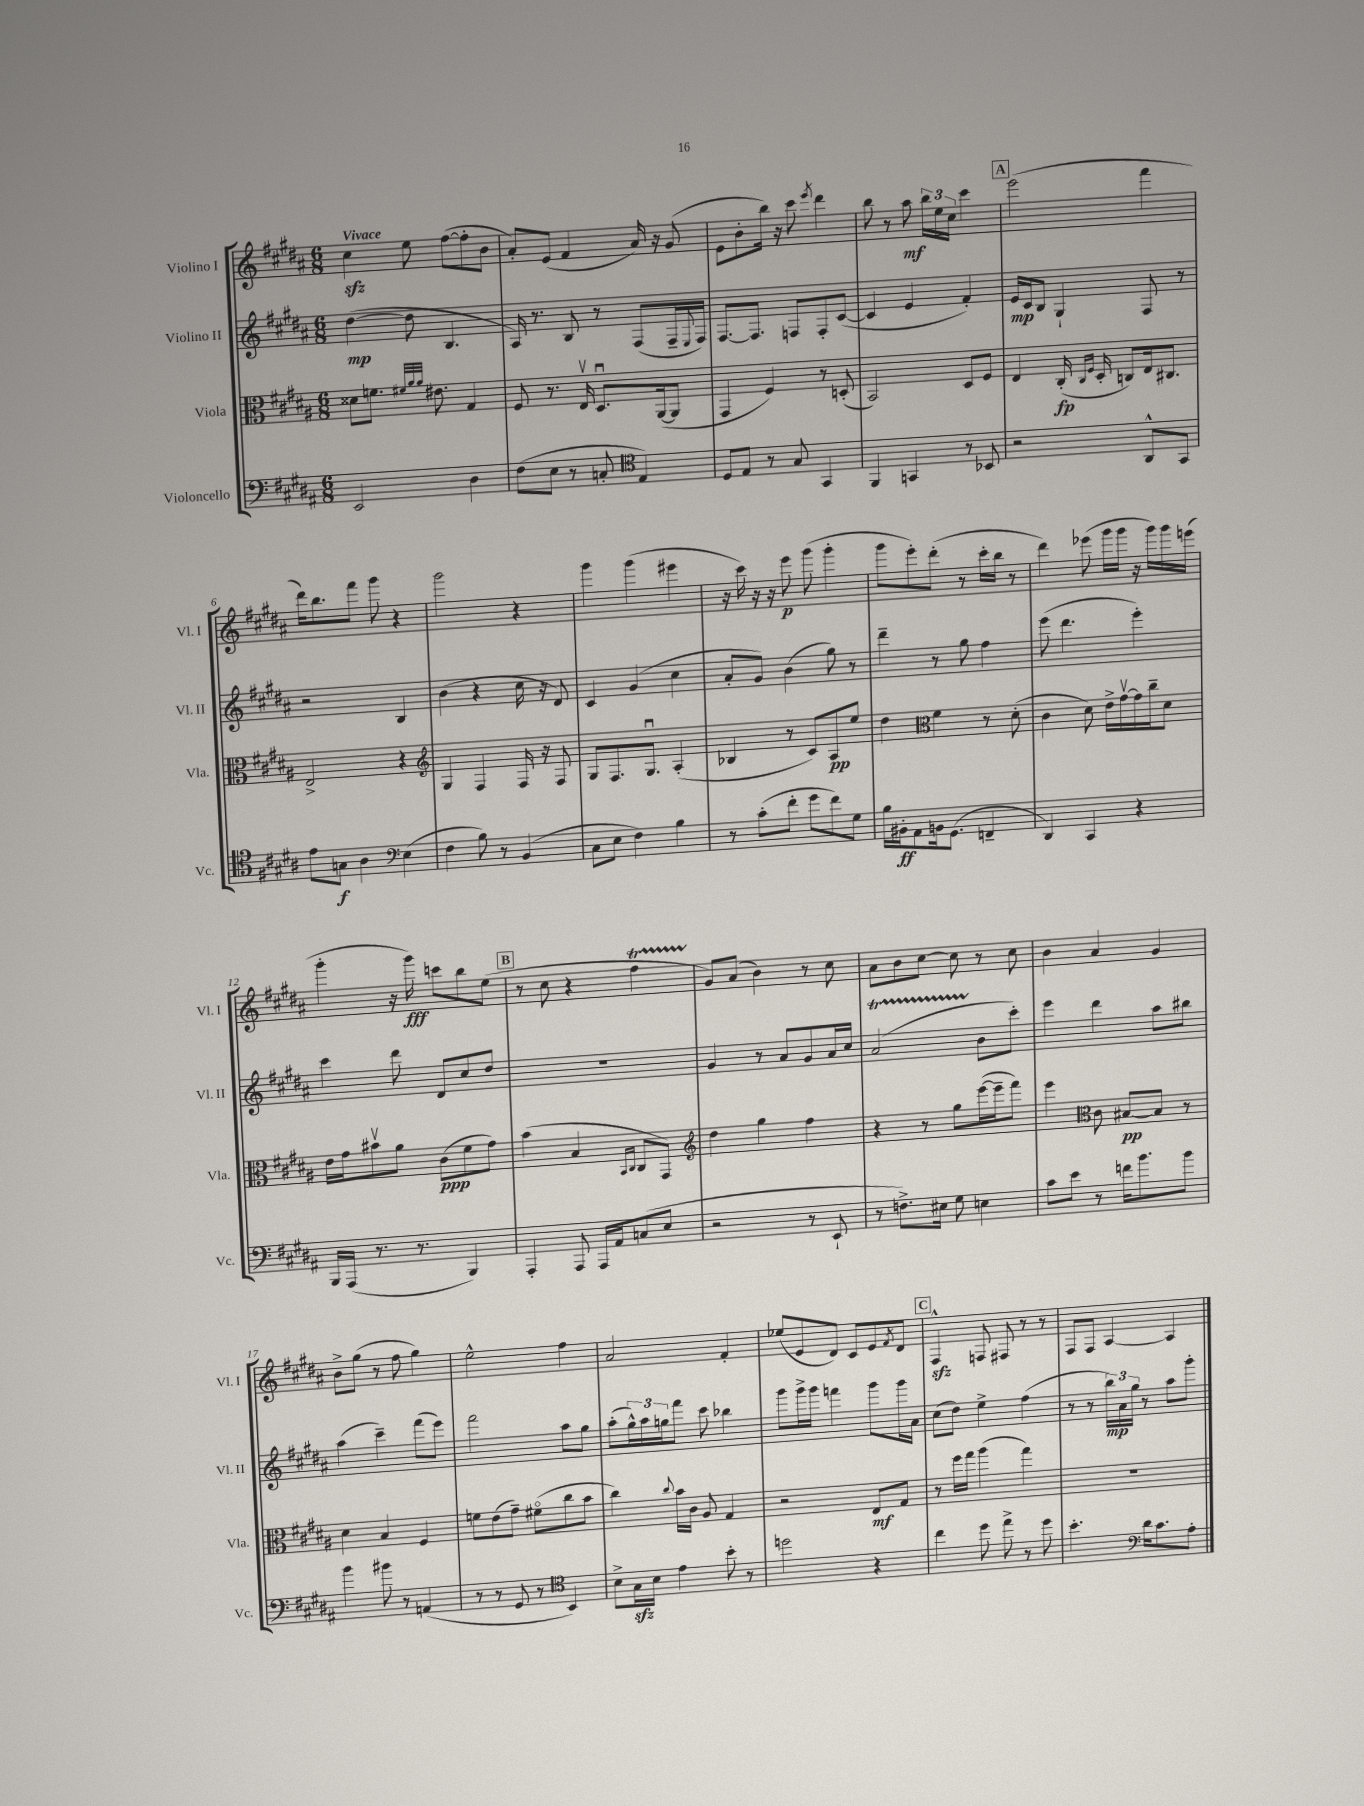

**kern	**dynam	**kern	**dynam	**kern	**dynam	**kern	**dynam
*part4	*part4	*part3	*part3	*part2	*part2	*part1	*part1
*staff4	*staff4	*staff3	*staff3	*staff2	*staff2	*staff1	*staff1
*I"Violoncello	*	*I"Viola	*	*I"Violino II	*	*I"Violino I	*
*I'Vc.	*	*I'Vla.	*	*I'Vl. II	*	*I'Vl. I	*
*clefF4	*	*clefC3	*	*clefG2	*	*clefG2	*
*k[f#c#g#d#a#]	*	*k[f#c#g#d#a#]	*	*k[f#c#g#d#a#]	*	*k[f#c#g#d#a#]	*
*M6/8	*	*M6/8	*	*M6/8	*	*M6/8	*
=1	=1	=1	=1	=1	=1	=1	=1
!	!	!	!	!	!	!LO:TX:a:B:t=Vivace	!
2EE/	.	8d##X\L	.	([4dd#\	mp	4cc#zz\	.
.	.	8.fn\J	.	.	.	.	.
.	.	.	.	8dd#\]	.	8ee\	.
.	.	32qqf#X/LLL	.	.	.	.	.
.	.	32qqa#/	.	.	.	.	.
.	.	32qqa#/JJJ	.	.	.	.	.
.	.	8.e#X\	.	.	.	.	.
.	.	.	.	4.B/	.	([8ff#\L	.
4D#\	.	4G#/	.	.	.	8ff#'\]	.
.	.	.	.	.	.	8b\J	.
=2	=2	=2	=2	=2	=2	=2	=2
(8F#\L	.	8F#/	.	16A#/)	.	8a#'/L)	.
.	.	.	.	8.r	.	.	.
8E\J	.	8.r	.	.	.	(8e/J	.
8r	.	.	.	8B/	.	4f#/	.
.	.	16Ev/	.	.	.	.	.
8Cn'/	.	8.D#u/L	.	8r	.	.	.
*clefC4	*	*	*	*	*	*	*
4E/)	.	.	.	(8F#/L	.	16a#/)	.
.	.	([16AA#/k	.	.	.	16r	.
.	.	8AA#/J]	.	16F#~/L	.	(8g#/	.
.	.	.	.	8qqE/	.	.	.
.	.	.	.	16F#/JJ)	.	.	.
=3	=3	=3	=3	=3	=3	=3	=3
8D#/L	.	4GG#/	.	[8.F#/L	.	8e\L	.
8E/J	.	.	.	.	.	8b'\	.
.	.	.	.	8.F#/J]	.	.	.
8r	.	4F#/)	.	.	.	16bb\Jk)	.
.	.	.	.	.	.	16r	.
8G#/	.	.	.	8Fn/L	.	8ccc#\	.
.	.	.	.	.	.	8qeee/	.
4GG#/	.	8r	.	8F'/	.	4ddd#\	.
.	.	(8Dn'/	.	([8c#/J	.	.	.
=4	=4	=4	=4	=4	=4	=4	=4
4FF#/	.	2BB/)	.	4c#/]	.	8bb\	.
.	.	.	.	.	.	8r	.
4GGn/	.	.	.	4e/	.	8aa#\	mf
.	.	.	.	.	.	24bb\LL	.
.	.	.	.	.	.	24ee\	.
.	.	.	.	.	.	24cc#\JJ	.
8r	.	8D#/L	.	4f#'/)	.	4ccc#\	.
8BB-X/	.	8F#/J	.	.	.	.	.
!!LO:REH:place=s1:t=A
=5	=5	=5	=5	=5	=5	=5	=5
2r	.	4E/	.	16e/LL	mp	(2eee\	.
.	.	.	.	16c#/J	.	.	.
.	.	.	.	8B/J	.	.	.
.	.	(16C#'/	fp	4G#`/	.	.	.
.	.	16qqC#/LL	.	.	.	.	.
.	.	16qqF#/JJ	.	.	.	.	.
.	.	16D#'/	.	.	.	.	.
.	.	8Cn/L)	.	.	.	.	.
8AA#^^/L	.	16E/k	.	8F#/	.	4fff#\	.
.	.	8.C#X/J	.	.	.	.	.
8GG#/J	.	.	.	8r	.	.	.
!!LO:LB:g=z
=6	=6	=6	=6	=6	=6	=6	=6
8e\L	.	2E^/	.	2r	.	16ddd#\KL)	.
.	.	.	.	.	.	8.bb\	.
8Gn\J	f	.	.	.	.	.	.
4A#\	.	.	.	.	.	8fff#\J	.
.	.	.	.	.	.	8ggg#\	.
*clefF4	*	*	*	*	*	*	*
(4E\	.	4r	.	4B/	.	4r	.
=7	=7	=7	=7	=7	=7	=7	=7
*	*	*clefG2	*	*	*	*	*
4F#\	.	4G#/	.	(4b\	.	2ggg#\	.
8B\)	.	4F#/	.	4r	.	.	.
8r	.	.	.	.	.	.	.
(4BB/	.	16F#/	.	16cc#\	.	4r	.
.	.	16r	.	16r	.	.	.
.	.	8F#/	.	8d#/)	.	.	.
=8	=8	=8	=8	=8	=8	=8	=8
8C#\L	.	8G#/L	.	4c#/	.	4ggg#\	.
8E\J	.	8.F#/	.	.	.	.	.
4F#\)	.	.	.	(4g#/	.	(4ggg#\	.
.	.	8.G#u/J	.	.	.	.	.
4B\	.	(4A#'/	.	4cc#\	.	4eee#X\	.
=9	=9	=9	=9	=9	=9	=9	=9
8r	.	4B-X/	.	8a#'/L	.	16r	.
.	.	.	.	.	.	16ccc#\)	.
(8c#'\L	.	.	.	8g#/J)	.	16r	.
.	.	.	.	.	.	16r	.
8f#'\J	.	8r	.	(4b\	.	8eee\	p
8g#\L	.	8c#/L)	.	.	.	(8ggg#\	.
8f#\)	.	8A#/	pp	8gg#\)	.	4ggg#'\	.
8G#\J	.	8ee/J	.	8r	.	.	.
=10	=10	=10	=10	=10	=10	=10	=10
16B\LL	.	4dd#\	.	4ddd#~\	.	8ggg#\L	.
16BB#X'\J	ff	.	.	.	.	.	.
8AA#\	.	.	.	.	.	8eee'\)	.
*	*	*clefC3	*	*	*	*	*
16BBn\k	.	4f#\	.	8r	.	(8ddd#'\J	.
(8.GG#\J	.	.	.	.	.	.	.
.	.	.	.	8gg#\	.	8r	.
4FFn~/	.	8r	.	4ff#\	.	16ccc#'\LL	.
.	.	.	.	.	.	16bb\JJ	.
.	.	(8d#'\	.	.	.	8r	.
=11	=11	=11	=11	=11	=11	=11	=11
4DD#/)	.	4c#\	.	(8eee\	.	4ddd#\)	.
.	.	.	.	4.ddd#\	.	.	.
4CC#/	.	8d#\)	.	.	.	(8eee-X\	.
.	.	16e^\LL	.	.	.	16ggg#\LL	.
.	.	[16g#v\	.	.	.	16ggg#\JJ	.
4r	.	16g#\]	.	4eee'\)	.	16r	.
.	.	16cc#~\J	.	.	.	16ggg#\LL)	.
.	.	8d#\J	.	.	.	16ggg#\	.
.	.	.	.	.	.	(16eeen\JJ	.
!!LO:LB:g=z
=12	=12	=12	=12	=12	=12	=12	=12
16BBB/LL	.	16e\LL	.	4ccc#\	.	4ggg#'\	.
(16AAA#/JJ	.	16g#\J	.	.	.	.	.
8.r	.	8b#Xv\	.	.	.	.	.
.	.	8a#\J	.	8ddd#\	.	16r	.
8.r	.	.	.	.	.	16ggg#\)	fff
.	.	(8c#\L	ppp	8d#/L	.	8cccn\L	.
4BBB/)	.	8f#\	.	8cc#/	.	8bb\	.
.	.	8g#\J)	.	8dd#/J	.	(8ee\J	.
!!LO:REH:place=s1:t=B
=13	=13	=13	=13	=13	=13	=13	=13
4AAA#'/	.	(4b\	.	2.r	.	8r	.
.	.	.	.	.	.	8cc#\	.
8AAA#/	.	4B/	.	.	.	4r	.
16AAA#/LL	.	.	.	.	.	.	.
16AA#/J	.	.	.	.	.	.	.
.	.	16qqBB/LL	.	.	.	.	.
.	.	16qqC#/JJ	.	.	.	.	.
(8Cn/	.	8C#/L	.	.	.	4ff#T\	.
8E/J	.	8GG#/J)	.	.	.	.	.
=14	=14	=14	=14	=14	=14	=14	=14
*	*	*clefG2	*	*	*	*	*
2r	.	4dd#\	.	4g#/	.	8g#/L)	.
.	.	.	.	.	.	(8a#/J	.
.	.	4gg#\	.	8r	.	4b\)	.
.	.	.	.	8a#/L	.	.	.
8r	.	4ff#\	.	8g#/	.	8r	.
8EE`/	.	.	.	16a#/L	.	8cc#\	.
.	.	.	.	16cc#/JJ	.	.	.
=15	=15	=15	=15	=15	=15	=15	=15
8r	.	4r	.	(2a#t/	.	8a#\L	.
8.Fn^\L)	.	.	.	.	.	8b\	.
.	.	8r	.	.	.	[8cc#\J	.
16E#X\Jk	.	.	.	.	.	.	.
8G#\	.	8gg#\L	.	.	.	8cc#\]	.
4En\	.	([16eee\L	.	8b\L	.	8r	.
.	.	16eee~\J]	.	.	.	.	.
.	.	8fff#\J)	.	8ccc#'\J)	.	8cc#\	.
=16	=16	=16	=16	=16	=16	=16	=16
8c#\L	.	4eee\	.	4eee\	.	4b\	.
8e\J	.	.	.	.	.	.	.
*	*	*clefC3	*	*	*	*	*
8r	.	8c#\	.	4ddd#\	.	4a#/	.
16fn\KL	.	[8B#X/L	pp	.	.	.	.
8.b\	.	.	.	.	.	.	.
.	.	8B#/J]	.	8aa#\L	.	4g#/	.
8b\J	.	8r	.	8bb#X\J	.	.	.
!!LO:LB:g=z
=17	=17	=17	=17	=17	=17	=17	=17
4b\	.	4d#\	.	(4aa#\	.	8b^\L	.
.	.	.	.	.	.	(8gg#\J	.
8b#X\	.	4B/	.	4ccc#~\)	.	8r	.
8r	.	.	.	.	.	8ff#\	.
(4AAn/	.	4F#/	.	(8fff#\L	.	4gg#\)	.
.	.	.	.	8eee\J)	.	.	.
=18	=18	=18	=18	=18	=18	=18	=18
8r	.	8fn\L	.	2fff#\	.	2ee^^\	.
8r	.	(8e\	.	.	.	.	.
8GG#/	.	8g#~\J)	.	.	.	.	.
8r	.	(8f#X\L	.	.	.	.	.
*clefC4	*	*	*	*	*	*	*
4BB/)	.	8cc#\	.	8aa#\L	.	4ff#\	.
.	.	8b\J	.	8gg#\J	.	.	.
=19	=19	=19	=19	=19	=19	=19	=19
8B^\L	.	4cc#\)	.	(8aa#'\L	.	2a#/	.
16G#zz\L	.	.	.	24gg#^^\L)	.	.	.
.	.	.	.	24aa#\	.	.	.
16B\JJ	.	.	.	.	.	.	.
.	.	.	.	24ggn\J	.	.	.
.	.	8qqcc#/	.	.	.	.	.
4e\	.	16b\LL	.	8fff#\J	.	.	.
.	.	16c#\JJ	.	.	.	.	.
.	.	8A#/	.	8ccc#\	.	.	.
8b'\	.	4G#/	.	4bb-X\	.	4f#'/	.
8r	.	.	.	.	.	.	.
=20	=20	=20	=20	=20	=20	=20	=20
2ddn\	.	2r	.	8ggg#\L	.	(8ee-X/L	.
.	.	.	.	16ggg#^\L	.	8e/	.
.	.	.	.	16ggg#\JJ	.	.	.
.	.	.	.	4fffn\	.	8d#/J)	.
.	.	.	.	.	.	8c#/L	.
4r	.	8E/L	mf	8ggg#\L	.	8e/	.
.	.	.	.	.	.	8qf#/	.
.	.	8G#/J	.	16ggg#\L	.	8d#/J	.
.	.	.	.	16a#\JJ	.	.	.
!!LO:REH:place=s1:t=C
=21	=21	=21	=21	=21	=21	=21	=21
4cc#\	.	8r	.	(8cc#\L	.	4F#zz^^/	.
.	.	16ff#\LL	.	8dd#\J)	.	.	.
.	.	16gg#\JJ	.	.	.	.	.
8dd#\	.	(4aa#\	.	4ee^\	.	8Fn/	.
8ee^\	.	.	.	.	.	8F#X/	.
8r	.	4gg#\)	.	(4ff#\	.	8r	.
8dd#\	.	.	.	.	.	8r	.
=22	=22	=22	=22	=22	=22	=22	=22
4.b'\	.	2.r	.	8r	.	8F#/L	.
.	.	.	.	8r	.	8F#/J	.
.	.	.	.	24bb\LL)	mp	[4A#/	.
.	.	.	.	24a#\	.	.	.
.	.	.	.	24gg#\JJ	.	.	.
*clefF4	*	*	*	*	*	*	*
16d#\KL	.	.	.	8r	.	.	.
8.c#\	.	.	.	.	.	.	.
.	.	.	.	8aa#\L	.	4A#/]	.
8A#'\J	.	.	.	8ggg#'\J	.	.	.
==	==	==	==	==	==	==	==
*-	*-	*-	*-	*-	*-	*-	*-
